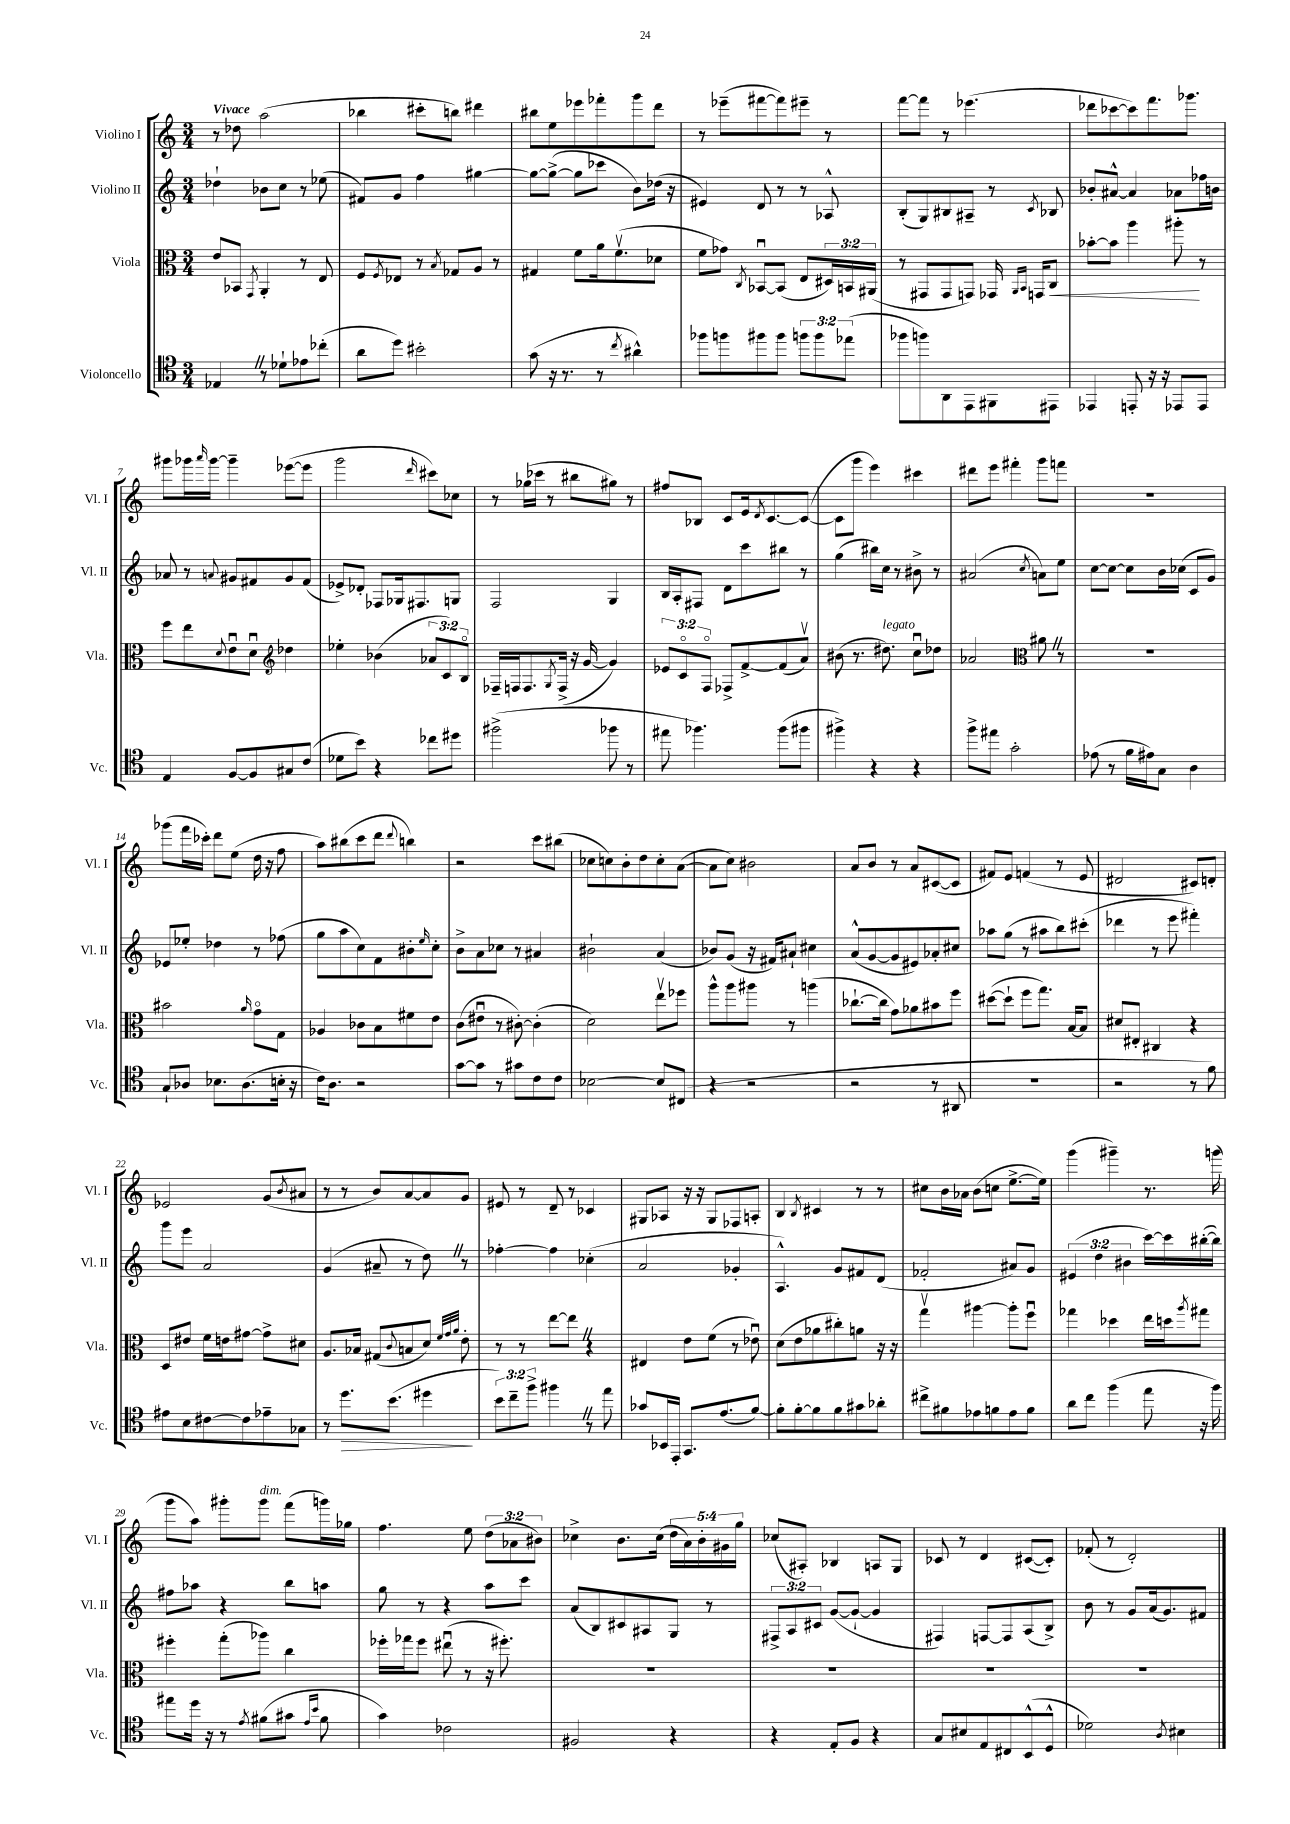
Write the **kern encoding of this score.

**kern	**dynam	**kern	**dynam	**kern	**kern
*part4	*part4	*part3	*part3	*part2	*part1
*staff4	*staff4	*staff3	*staff3	*staff2	*staff1
*I"Violoncello	*	*I"Viola	*	*I"Violino II	*I"Violino I
*I'Vc.	*	*I'Vla.	*	*I'Vl. II	*I'Vl. I
*clefC4	*	*clefC3	*	*clefG2	*clefG2
*k[]	*	*k[]	*	*k[]	*k[]
*M3/4	*	*M3/4	*	*M3/4	*M3/4
=1	=1	=1	=1	=1	=1
!	!	!	!	!	!LO:TX:a:B:t=Vivace
4E-XZ/	.	8e/L	.	4dd-X`\	8r
.	.	8BB-X/J	.	.	8dd-X\
.	.	8qGG/	.	.	.
8r	.	4AA'/	.	8b-X\L	(2aa\
8d-X`\L	.	.	.	8cc\J	.
8e-X\	.	8r	.	8r	.
(8cc-X'\J	.	8E/	.	(8ee-X\	.
=2	=2	=2	=2	=2	=2
8a\L	.	8F/L	.	8f#X/L)	4bb-X\
.	.	8qF/	.	.	.
8dd\J)	.	8E-X/J	.	8g/J	.
2b#X'\	.	8r	.	4ff\	8ccc#X'\L
.	.	8qB/	.	.	.
.	.	8G-X/L	.	.	8bbn\J)
.	.	8A/J	.	[4gg#X\	4ddd#X\
.	.	8r	.	.	.
=3	=3	=3	=3	=3	=3
(8g\	.	4G#X/	.	8gg#\L_	8bb#X\L
16r	.	.	.	(8gg#^\J_	8ee\
8.r	.	.	.	.	.
.	.	8f\L	.	8gg#\L]	8eee-X\
8r	.	16a\k	.	8ccc-X\J	8fff-X'\
.	.	(8.fv\	.	.	.
8qcc/	.	.	.	.	.
4a#X^^\)	.	.	.	8b\L)	8ggg\
.	.	8d-X\J	.	(16dd-X\Jk	8ddd\J
.	.	.	.	16r	.
=4	=4	=4	=4	=4	=4
8ff-X\L	.	8f\L	.	4e#X/)	8r
8ffn\	.	8g-X\J)	.	.	(8eee-X~\L
.	.	8qC/	.	.	.
8ff#X\	.	[8BB-Xu/L	.	8d/	[8fff#X\
8ff#\J	.	(8BB-/J]	.	8r	8fff#\])
12ffn\L	.	8E/L	.	8r	8eee#X~\J
12ff\	.	.	.	.	.
.	.	24D#X/L)	.	8A-X^^/	8r
(12ee-X\J	.	24BBn/	.	.	.
.	.	(24AA#X/JJ	.	.	.
=5	=5	=5	=5	=5	=5
8ff-X\L	.	8r	.	(8B'/L	[8fff\L
8ffn\)	.	8GG#X/L	.	8G/)	8fff\J]
8AA\	.	8GG#/	.	8B#X/	8r
8EE\	.	8GGn/J)	.	8A#X~/J	(4.eee-X\
8FF#X\	.	16GG-X/	.	8r	.
.	.	16qqAA/LL	.	.	.
.	.	16qqBB/JJ	.	.	.
.	.	16GGn/KL	.	.	.
.	.	.	.	8qc/	.
!	!	!	!LO:HP:b	!	!
8EE#X\J	.	8C/J	<	8B-X/	.
=6	=6	=6	=6	=6	=6
4EE-X/	.	[8b-X'\L	.	8b-X'/L	8ddd-X\L
.	.	8b-\J]	.	[8a#X^^/J	[8ccc-X\
8EEn'/	.	4aa\	.	4a#/]	8ccc-\])
16r	.	.	.	.	8.fff\
16r	.	.	.	.	.
8EE-X/L	.	8aa#X'\	.	8a-X\L	.
.	.	.	.	.	8.ggg-X\J
8EE-/J	.	8r	[	16ff-X\L	.
.	.	.	.	16bn\JJ	.
!!LO:LB:g=z
=7	=7	=7	=7	=7	=7
4E/	.	8ff\L	.	8a-X/	8ggg#X\L
.	.	8ee\	.	8r	16ggg-X\L
.	.	.	.	.	16qqaaa/
.	.	.	.	.	[16ggg-\JJ
.	.	8qqd/	.	8qqan/	.
[8F/L	.	8eu\	.	8g#X/L	4ggg-~\]
8F/]	.	8du\J	.	8f#X/	.
*	*	*clefG2	*	*	*
8G#X/	.	4dd-X\	.	8g#/	([8eee-X\L
(8c/J	.	.	.	(8f#/J	8eee-\J]
=8	=8	=8	=8	=8	=8
8d-X\L	.	4ee-X'\	.	8e-X^/L)	2ggg\
8b\J)	.	.	.	8d-X'/J	.
4r	.	(4b-X\	.	8F-X/L	.
.	.	.	.	16G-X/k	.
.	.	.	.	8.F#X/	.
.	.	.	.	.	16qqddd/
8cc-X\L	.	12a-X/L	.	.	8ccc#X\L)
.	.	12c/)	.	.	.
8dd#X\J	.	.	.	8Gn/J	8cc-X\J
.	.	12B/J	.	.	.
=9	=9	=9	=9	=9	=9
(2ff#X^\	.	16F-X~/LL	.	2F/	8r
.	.	16Fn/J	.	.	.
.	.	8.F/	.	.	(16gg-X\LL
.	.	.	.	.	16ccc-X\JJ
.	.	.	.	.	8r
.	.	8qG/	.	.	.
.	.	(16F^/Jk	.	.	.
.	.	16r	.	.	8bb#X\L
.	.	[16g/	.	.	.
8ff-X\	.	4g/])	.	4G/	8gg#X\J)
8r	.	.	.	.	8r
=10	=10	=10	=10	=10	=10
8ee#X\	.	12e-X/L	.	16B/LL	8ff#X/L
.	.	.	.	16A'/J	.
.	.	12c/	.	.	.
4.ff-X\)	.	.	.	8F#X/J	8B-X/J
.	.	12F/J	.	.	.
.	.	8F-X^/L	.	8d\L	8c/L
.	.	[8f^/	.	8ccc\	16e/k
.	.	.	.	.	8qd/
.	.	.	.	.	[8.c/
(8ff-\L	.	(8f/]	.	8bb#X\J	.
8ff#X\J	.	8av/J)	.	8r	(8c/J_
=11	=11	=11	=11	=11	=11
4ff#X^\)	.	(8b#X\	.	(4gg\	8c\L]
.	.	8.r	.	.	8ggg\J
4r	.	.	.	16bb#X\LL)	4eee\)
!	!	!LO:TX:a:i:t=legato	!	!	!
.	.	8.dd#X\)	.	16cc\JJ	.
.	.	.	.	8r	.
4r	.	8ccu\L	.	8b#X^\	4ccc#X\
.	.	8dd-X\J	.	8r	.
=12	=12	=12	=12	=12	=12
8ff^\L	.	2a-X/	.	(2a#X/	8ddd#X\L
8ee#X\J	.	.	.	.	8eee\J
2g'\	.	.	.	.	4fff#X'\
*	*	*clefC3	*	*	*
.	.	.	.	8qcc/	.
.	.	8a#XZ\	.	8an\L)	8ggg\L
.	.	8r	.	8ee\J	8fffn\J
=13	=13	=13	=13	=13	=13
(8e-X\	.	2.r	.	[8cc\L	2.r
8r	.	.	.	8cc\J_	.
16f\LL	.	.	.	8cc\L]	.
16e#X\J)	.	.	.	.	.
8G\J	.	.	.	16b\L	.
.	.	.	.	(16cc-X\JJ	.
4A\	.	.	.	8c/L	.
.	.	.	.	8g/J)	.
!!LO:LB:g=z
=14	=14	=14	=14	=14	=14
8G`/L	.	2b#X\	.	8e-X/L	(8ggg-X\L
8A-X/J	.	.	.	8ee-X'/J	16fff\L
.	.	.	.	.	16ccc-X'\JJ)
8.B-X\L	.	.	.	4dd-X\	8ddd\L
.	.	.	.	.	(8ee\J
(8.A-\	.	.	.	.	.
.	.	16qqa/	.	.	.
.	.	8g\L	.	8r	16dd\
.	.	.	.	.	16r
16Bn'\Jk	.	8G\J	.	(8ff-X\	8ff\
16r	.	.	.	.	.
=15	=15	=15	=15	=15	=15
16c\KL)	.	4A-X/	.	8gg\L	8aa\L)
8.A\J	.	.	.	.	.
.	.	.	.	8aa\	(8bb#X\
2r	.	8c-X\L	.	8cc\)	8ccc\
.	.	8B\	.	8f\	8ddd\J
.	.	.	.	.	8qqddd/
.	.	8f#X\	.	8b#X'\	4bbn\)
.	.	.	.	16qqee/	.
.	.	8e\J	.	8cc'\J	.
=16	=16	=16	=16	=16	=16
[8g\L	.	(8c\L	.	8b^\L	2r
8g\J]	.	8e#Xu\J	.	8a\	.
8r	.	8r	.	8cc-X\J	.
8g#X\L	.	[8c#X'\)	.	8r	.
8c\	.	(4c#'\]	.	4a#X/	8ccc\L
8c\J	.	.	.	.	(8bb#X\J
=17	=17	=17	=17	=17	=17
[2B-X\	.	2d\)	.	2b#X`\	8cc-X\L
.	.	.	.	.	8ccn\)
.	.	.	.	.	8b'\
.	.	.	.	.	8dd\
8B-/L]	.	8eev\L	.	(4a/	8cc'\
(8C#X/J	.	8ff-X\J	.	.	([8a\J
=18	=18	=18	=18	=18	=18
4r	.	8aa^^\L	.	8b-X/L)	8a\L]
.	.	8aa\	.	(8g/J	8cc\J)
2r	.	8aa#X\J	.	16r	2b#X\
.	.	.	.	16f#X/KL)	.
.	.	8r	.	8a#X`/J	.
.	.	(4aan\	.	4cc#X\	.
=19	=19	=19	=19	=19	=19
2r	.	[8.cc-X`\L	.	(8a^^/L	8a/L
.	.	.	.	[8g/	8b/J
.	.	16cc-\Jk]	.	.	.
.	.	8g\L)	.	8g/]	8r
.	.	8a-X\	.	8e#X/)	8a/L
8r	.	8b#X\	.	8a-X'/	([8c#X/
8AA#X/	.	8ff\J	.	8cc#X/J	8c#/J]
=20	=20	=20	=20	=20	=20
2.r	.	([8dd#X\L	.	8aa-X\L	8f#X/L)
.	.	8dd#`\J]	.	(8gg\J	8e/J
.	.	8ff\L	.	8r	(4fn/
.	.	8.gg\J)	.	8aa#X\L	.
.	.	.	.	8bb\)	8r
.	.	[16B/KL	.	.	.
.	.	8B/J]	.	(8ccc#X'\J	8e/
=21	=21	=21	=21	=21	=21
2r	.	8d#X/L	.	4ddd-X\	2d#X/
.	.	8E#X'/J	.	.	.
.	.	4C#X/	.	8r	.
.	.	.	.	8eee\	.
8r	.	4r	.	4fff#X'\)	8c#X/L)
8f\)	.	.	.	.	8dn'/J
!!LO:LB:g=z
=22	=22	=22	=22	=22	=22
8e#X\L	.	8D/L	.	8ggg\L	2e-X/
8B\	.	8e#X/J	.	8eee\J	.
[8c#X\	.	16f\LL	.	2a/	.
.	.	16en\J	.	.	.
8c#\]	.	[8g#X\J	.	.	.
8e-X~\	.	8g#^\L]	.	.	(8g/L
.	.	.	.	.	8qb/
8G-X\J	.	8d#X\J	.	.	8a#X/J
=23	=23	=23	=23	=23	=23
8r	.	8.A/L	.	(4g/	8r
!	!LO:HP:b	!	!	!	!
8.dd\L	>	.	.	.	8r
.	.	16B-X/Jk	.	.	.
.	.	(8G#X/L	.	8a#X~/	8b/L)
(8.b\J	.	.	.	.	.
.	.	8qqc/	.	.	.
.	.	8Bn/	.	8r	[8a/
4dd#X\	.	8d/J)	.	8ddZ\)	8a/]
.	.	32qqf/LLL	.	.	.
.	.	32qqg/	.	.	.
.	.	32qqa/JJJ	.	.	.
.	.	8e'\	.	8r	8g/J
.	]	.	.	.	.
=24	=24	=24	=24	=24	=24
12b\L)	.	8r	.	[4ff-X'\	8e#X/
12cc~\	.	.	.	.	.
.	.	8r	.	.	8r
12ff^\J	.	.	.	.	.
4ff#XZ\	.	[8ee\L	.	4ff-\]	8d~/
.	.	8eeZ\J]	.	.	8r
8r	.	4r	.	(4cc-X'\	4c-X/
8ee\	.	.	.	.	.
=25	=25	=25	=25	=25	=25
8g-X/L	.	4E#X/	.	2a/	8G#X/L
16BB-X/L	.	.	.	.	8A-X/J
16EE'/JJ	.	.	.	.	.
8.GG/L	.	8e\L	.	.	16r
.	.	.	.	.	16r
.	.	(8f\J	.	.	8G#/L
(8.e/	.	.	.	.	.
.	.	8r	.	4g-X'/	8F-X/
[8f/J)	.	8e-Xu\)	.	.	8An'/J
=26	=26	=26	=26	=26	=26
8f'\L]	.	(8d\L	.	4.A^^/)	4B/
[8f'\	.	8e\	.	.	.
.	.	.	.	.	8qB/
8f\]	.	8a-X\	.	.	4c#X/
8f\	.	8cc#X'\)	.	8g/L	.
8g#X\	.	8an\J	.	8f#X/	8r
8a-X'\J	.	16r	.	(8d/J	8r
.	.	16r	.	.	.
=27	=27	=27	=27	=27	=27
8cc#X^\L	.	4ggv\	.	2f-X'/	8cc#X\L
8f#X\	.	.	.	.	16b\L
.	.	.	.	.	16a-X\JJ
8e-X\	.	[4aa#X\	.	.	(8b\L
8fn\	.	.	.	.	8ccn\J
8e-\	.	8aa#'\L]	.	8a#X/L)	[8.ee^\L
8f\J	.	8ffu\J	.	8g/J	.
.	.	.	.	.	16ee\Jk])
=28	=28	=28	=28	=28	=28
8a\L	.	4gg-X\	.	(6e#X/	(4ggg\
8cc\J	.	.	.	.	.
.	.	.	.	6dd\	.
(4ff\	.	4dd-X\	.	.	4ggg#X~\)
.	.	.	.	6b#X\	.
8ee\	.	16ee\LL	.	[16ccc\LL)	8.r
.	.	16ddn\J	.	16ccc\]	.
.	.	8qaa/	.	.	.
16r	.	8gg#X\J	.	([16bb#X'\	.
16ff\)	.	.	.	16bb#\JJ])	(16gggn\
!!LO:LB:g=z
=29	=29	=29	=29	=29	=29
8ee#X\L	.	4ff#X'\	.	8ff#X\L	8ggg\L
16dd\Jk	.	.	.	8aa-X\J	8aa\J)
16r	.	.	.	.	.
8r	.	(8gg'\L	.	4r	8ggg#X'\L
8qe/	.	.	.	.	.
!	!	!	!	!	!LO:TX:a:i:t=dim.
(8f#X\L	.	8aa-X\J)	.	.	8ggg#\J
8g#X\J	.	4cc\	.	8bb\L	(8fff\L
16qqe/LL	.	.	.	.	.
16qqb/JJ	.	.	.	.	.
8f#\	.	.	.	8aan\J	16gggn\L)
.	.	.	.	.	16gg-X\JJ
=30	=30	=30	=30	=30	=30
4g\)	.	16ff-X'\LL	.	8gg\	4.ff\
.	.	16gg-X\J	.	.	.
.	.	8ff-\J	.	8r	.
2c-X\	.	(8ee#Xu\	.	4r	.
.	.	8r	.	.	8ee\
.	.	16r	.	8aa\L	(12dd\L
.	.	8.ff#X'\)	.	.	.
.	.	.	.	.	12a-X\
.	.	.	.	8ccc\J	.
.	.	.	.	.	12b#X\J)
=31	=31	=31	=31	=31	=31
2F#X/	.	2.r	.	(8a/L	4cc-X^\
.	.	.	.	8B/)	.
.	.	.	.	8c#X/	8.b\L
.	.	.	.	8A#X/	.
.	.	.	.	.	(16cc-\Jk
4r	.	.	.	8G/J	20dd\LL
.	.	.	.	.	20a\)
.	.	.	.	.	20b'\
.	.	.	.	8r	.
.	.	.	.	.	20g#X\
.	.	.	.	.	20gg\JJ
=32	=32	=32	=32	=32	=32
4r	.	2.r	.	12F#X^/L	(8cc-X/L
.	.	.	.	12A/	.
.	.	.	.	.	8A#X'/J)
.	.	.	.	12c#X/J	.
8E'/L	.	.	.	([8g/L	4B-X/
8F/J	.	.	.	8g`/J_	.
4r	.	.	.	4g/]	8An/L
.	.	.	.	.	8G/J
=33	=33	=33	=33	=33	=33
8G/L	.	2.r	.	4F#X/)	8c-X/
8B#X/	.	.	.	.	8r
8E/	.	.	.	[8Fn/L	4d/
8C#X/	.	.	.	8F/]	.
(8BB^^/	.	.	.	(8A/	([8c#X/L
8D^^/J	.	.	.	8B^/J)	8c#'/J])
=34	=34	=34	=34	=34	=34
2d-X\)	.	2.r	.	8b\	(8f-X'/
.	.	.	.	8r	8r
.	.	.	.	8g/L	2d'/)
.	.	.	.	(16a/k	.
.	.	.	.	8.g/)	.
8qA/	.	.	.	.	.
4B#X\	.	.	.	.	.
.	.	.	.	8f#X/J	.
==	==	==	==	==	==
*-	*-	*-	*-	*-	*-
